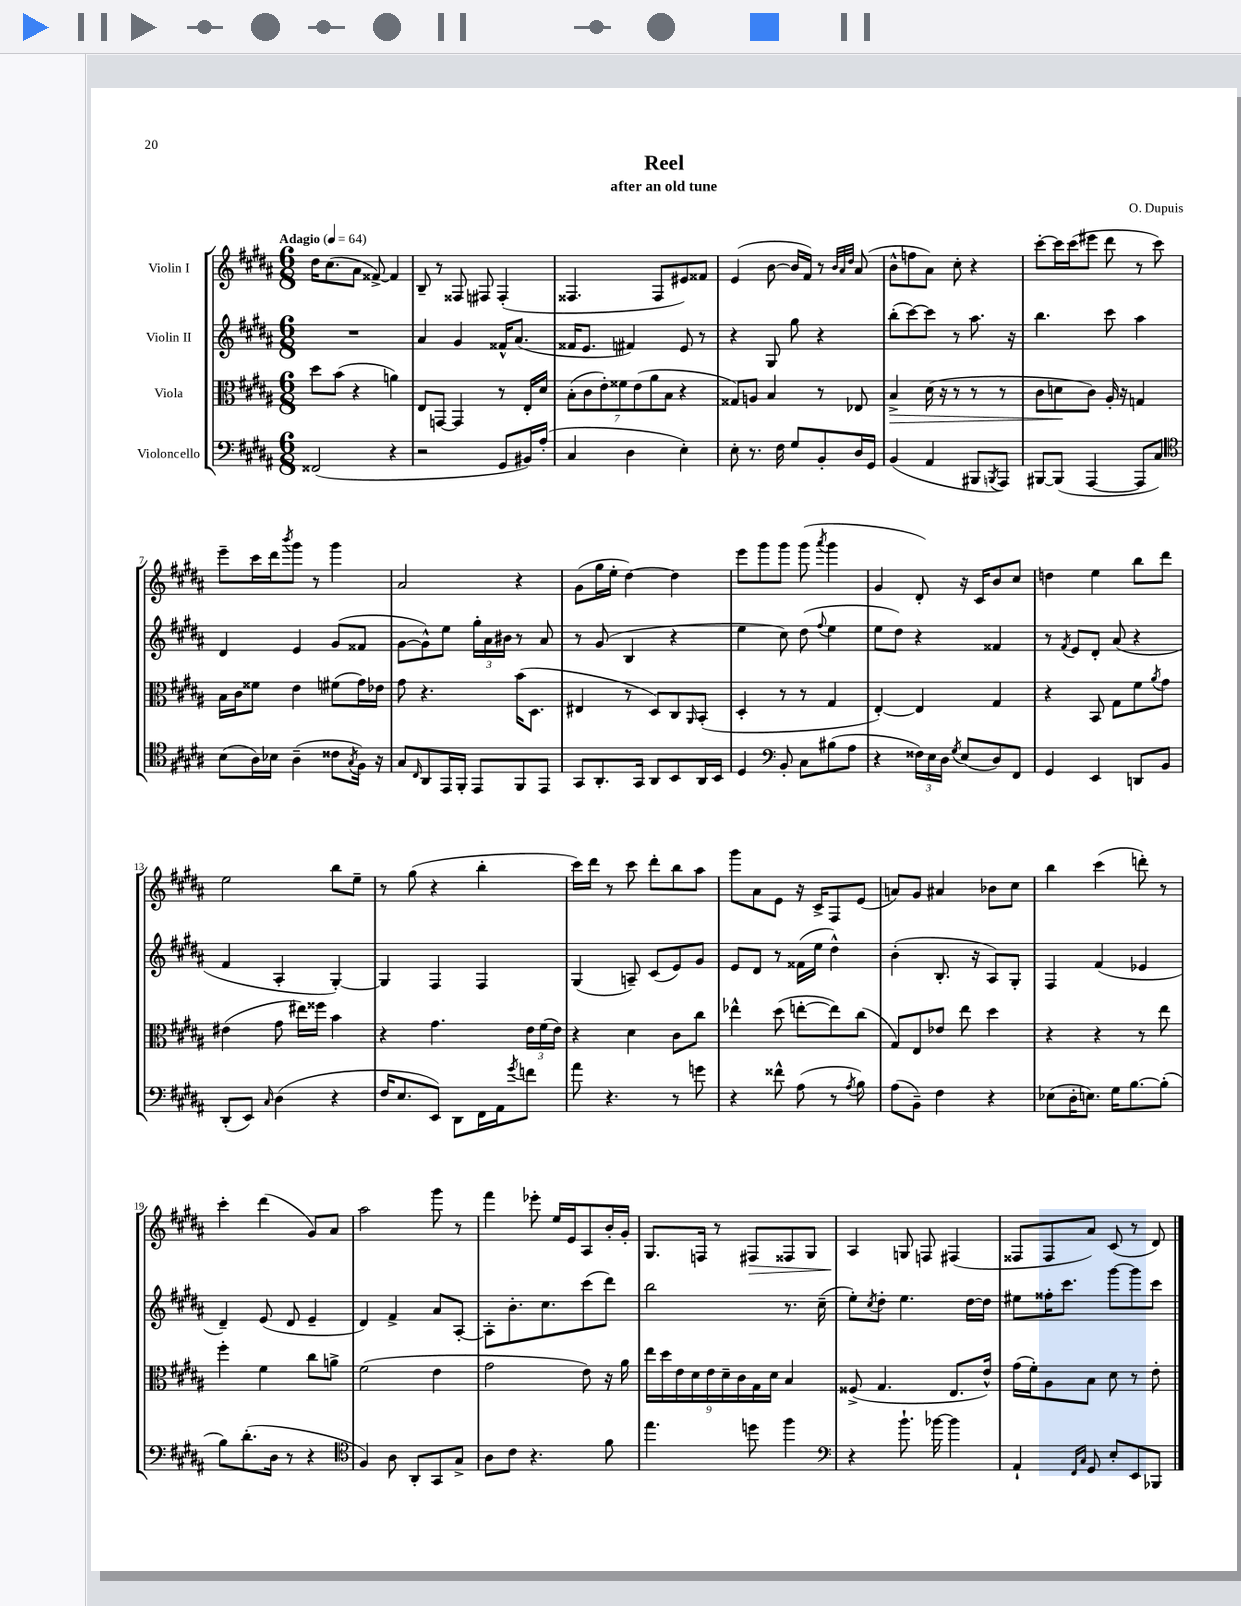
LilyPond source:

\header { title = "Reel" composer = "O. Dupuis" subtitle = "after an old tune" }
<<
\new StaffGroup <<
\new Staff = "s0" \with { instrumentName = "Violin I" } {
    \clef treble \key b \major \numericTimeSignature \time 6/8 \tempo "Adagio" 4 = 64
    dis''16 cis''8.( ais'8 fisis'8~->) fisis'4 |
    b8-- r8 fisis8 fis8 fis4-.( |
    fisis4. fisis8 eis'8) fisis'8 |
    e'4( b'8~ b'16 fis'16) r8 \grace { b'32 ais'32 dis''32 } ais'8( |
    b'8-^ f''8 ais'8) cis''8-. r4 |
    cis'''8~-. cis'''16 cis'''16( eis'''8 dis'''8 r8 cis'''8) |
    e'''8-- cis'''16 dis'''16 \acciaccatura { b'''8 } gis'''8 r8 gis'''4 |
    ais'2 r4 |
    gis'8( gis''16 e''16-. dis''4~) dis''4 |
    e'''8 gis'''8 gis'''8 gis'''8( \acciaccatura { ais'''8 } gis'''4 |
    gis'4 dis'8-.) r16 cis'16 b'8 cis''8 |
    d''4 e''4 b''8 dis'''8 |
    e''2 b''8 e''8-- |
    r8 gis''8( r4 b''4-. |
    cis'''16) dis'''16 r8 cis'''8 dis'''8-. b''8 ais''8 |
    gis'''8 ais'8 e'8 r16 cis'16-> fis8 e'8( |
    a'8) gis'8 ais'4 bes'8 cis''8 |
    b''4 cis'''4( d'''8-.) r8 |
    cis'''4-. dis'''4( gis'8) ais'8 |
    ais''2 gis'''8 r8 |
    fis'''4 ees'''8-. e''16 e'16 ais8 b'16-. gis'16-. |
    gis8. f16 r8 fis8\> fisis8 gis8 |
    ais4\! g8 f8 fis4( |
    fisis8 fisis8 ais'8) cis'8( r8 dis'8) \bar "|." |
}
\new Staff = "s1" \with { instrumentName = "Violin II" } {
    \clef treble \key b \major \numericTimeSignature \time 6/8
    R2. |
    ais'4 gis'4 fisis'16-^ ais'8.( |
    fisis'16 e'8. fis'4) e'8 r8 |
    r4 gis8 gis''8 r4 |
    b''8-.( cis'''8~) cis'''8 r8 ais''8. r16 |
    b''4. cis'''8 ais''4 |
    dis'4 e'4 gis'8( fisis'8 |
    gis'8~ gis'8-^) e''8 \tuplet 3/2 { gis''16-. ais'16 bis'16 } r8 ais'8 |
    r8 gis'8( b4 r4 |
    e''4 cis''8) dis''8( \appoggiatura { fis''8 } e''4 |
    e''8 dis''8) r4 fisis'4 |
    r8 \acciaccatura { fis'8 } e'8 dis'8-. ais'8( r4 |
    fis'4 ais4-. gis4~-.) |
    gis4 fis4 fis4 |
    gis4( a8--) cis'8( e'8) gis'8 |
    e'8 dis'8 r8 fisis'16( e''16 dis''4-^) |
    b'4-.( b8.-. r16 ais8) gis8-. |
    fis4 fis'4( ees'4 |
    dis'4--) e'8( dis'8 e'4-- |
    dis'4) fis'4-> ais'8 ais8~-. |
    ais8-. b'8.-. cis''8. cis'''8( dis'''8) |
    b''2 r8. cis''16--( |
    e''8-.) \acciaccatura { cis''8 } dis''8-. e''4. dis''16~ dis''16 |
    eis''8 fisis''16-. cis'''8. gis'''8~ gis'''8 cis'''8 \bar "|." |
}
\new Staff = "s2" \with { instrumentName = "Viola" } {
    \clef alto \key b \major \numericTimeSignature \time 6/8
    dis''8 b'8( r4 a'4) |
    e8 g,8~ g,4 r8 e16-. dis'16 |
    \tuplet 7/4 { b8-.( cis'8 e'8-.) fisis'8 e'8( ais'8 b8 } r4 |
    gisis8) a8 b4 r8 ees8 |
    b4->\> dis'16( r16 r8 r8 r8 |
    cis'8 d'8\! cis'8) ais16-. r16 g4 |
    b16 cis'16 fisis'8 e'4 fis'8( gis'16) ees'16 |
    gis'8 r4. b'16( dis8. |
    eis4 r8 dis8) cis8 \grace { ais,16 } b,8-.( |
    dis4-. r8 r8 gis4 |
    e4~-.) e4 gis4 |
    r4 b,8 gis8 fis'8 \acciaccatura { ais'8 } gis'8 |
    eis'4( gis'8 eis''16) fisis''16 b'4 |
    r4 gis'4. \tuplet 3/2 { e'16 fis'16( e'16) } |
    r4 dis'4 cis'8 cis''8 |
    ees''4-^ dis''8( e''8~-. e''8) cis''8( |
    gis8) e8 ees'8 e''8 dis''4 |
    r4 r4 r8 e''8 |
    fis''4-. fis'4 cis''8 a'8-> |
    fis'2( e'4 |
    gis'2 e'8) r16 ais'16 |
    \tuplet 9/8 { e''16 dis''16 e'16 dis'16 e'16 dis'16-- cis'16 gis16 dis'16 } b4 |
    fisis8->( gis4. e8. e'16-^) |
    gis'16( fis'16-.) ais8 b8 dis'8 r8 e'8-. \bar "|." |
}
\new Staff = "s3" \with { instrumentName = "Violoncello" } {
    \clef bass \key b \major \numericTimeSignature \time 6/8
    fisis,2( r4 |
    r2 gis,8 bis,16) ais16-.( |
    cis4 dis4 e4-.) |
    e8-. r8. fis16 gis8 b,8-. dis16 gis,16 |
    b,4( ais,4 bis,,8 \acciaccatura { b,,8 } ais,,8) |
    bis,,8~ bis,,8( ais,,4~ ais,,8 cis8) |
    \clef tenor b8( ais16) bes16 ais4--( cisis'8 \acciaccatura { gis8 } fis16) r16 |
    gis8 \grace { cis16 } ais,8 e,16 fis,16-. e,8 fis,8 e,8 |
    gis,8 ais,8.-. gis,16 ais,8 b,8 ais,16 b,16 |
    dis4 \clef bass b,8-. cis8 bis8( ais8 |
    r4 \tuplet 3/2 { fisis16) e16 dis16 } \acciaccatura { gis8 } e8( dis8) fis,8 |
    gis,4 e,4 d,8 b,8 |
    dis,8-.( e,8) \grace { cis16 } dis4( r4 |
    fis16 e8. e,8) dis,8 fis,16 ais,16 \acciaccatura { gis'8 } f'8 |
    ais'8 r4. r8 g'8 |
    r4 fisis'8-^ ais8( r8 \acciaccatura { ais8 } b8) |
    ais8( b,8--) fis4 r4 |
    ees8( dis16-. e8.) gis16 b8.~ b8-.( |
    b8) dis'8.-.( dis16 r8 r4 |
    \clef tenor fis4) ais8 ais,8-. gis,8 gis8-> |
    ais8 cis'8 r4. fis'8 |
    e''4. d''8 fis''4 |
    \clef bass r4 b'8.-! bes'16~ bes'4 |
    ais,4-! \grace { fis,16 cis16 } gis,8 e8-. e,8 bes,,8 \bar "|." |
}
>>
>>
